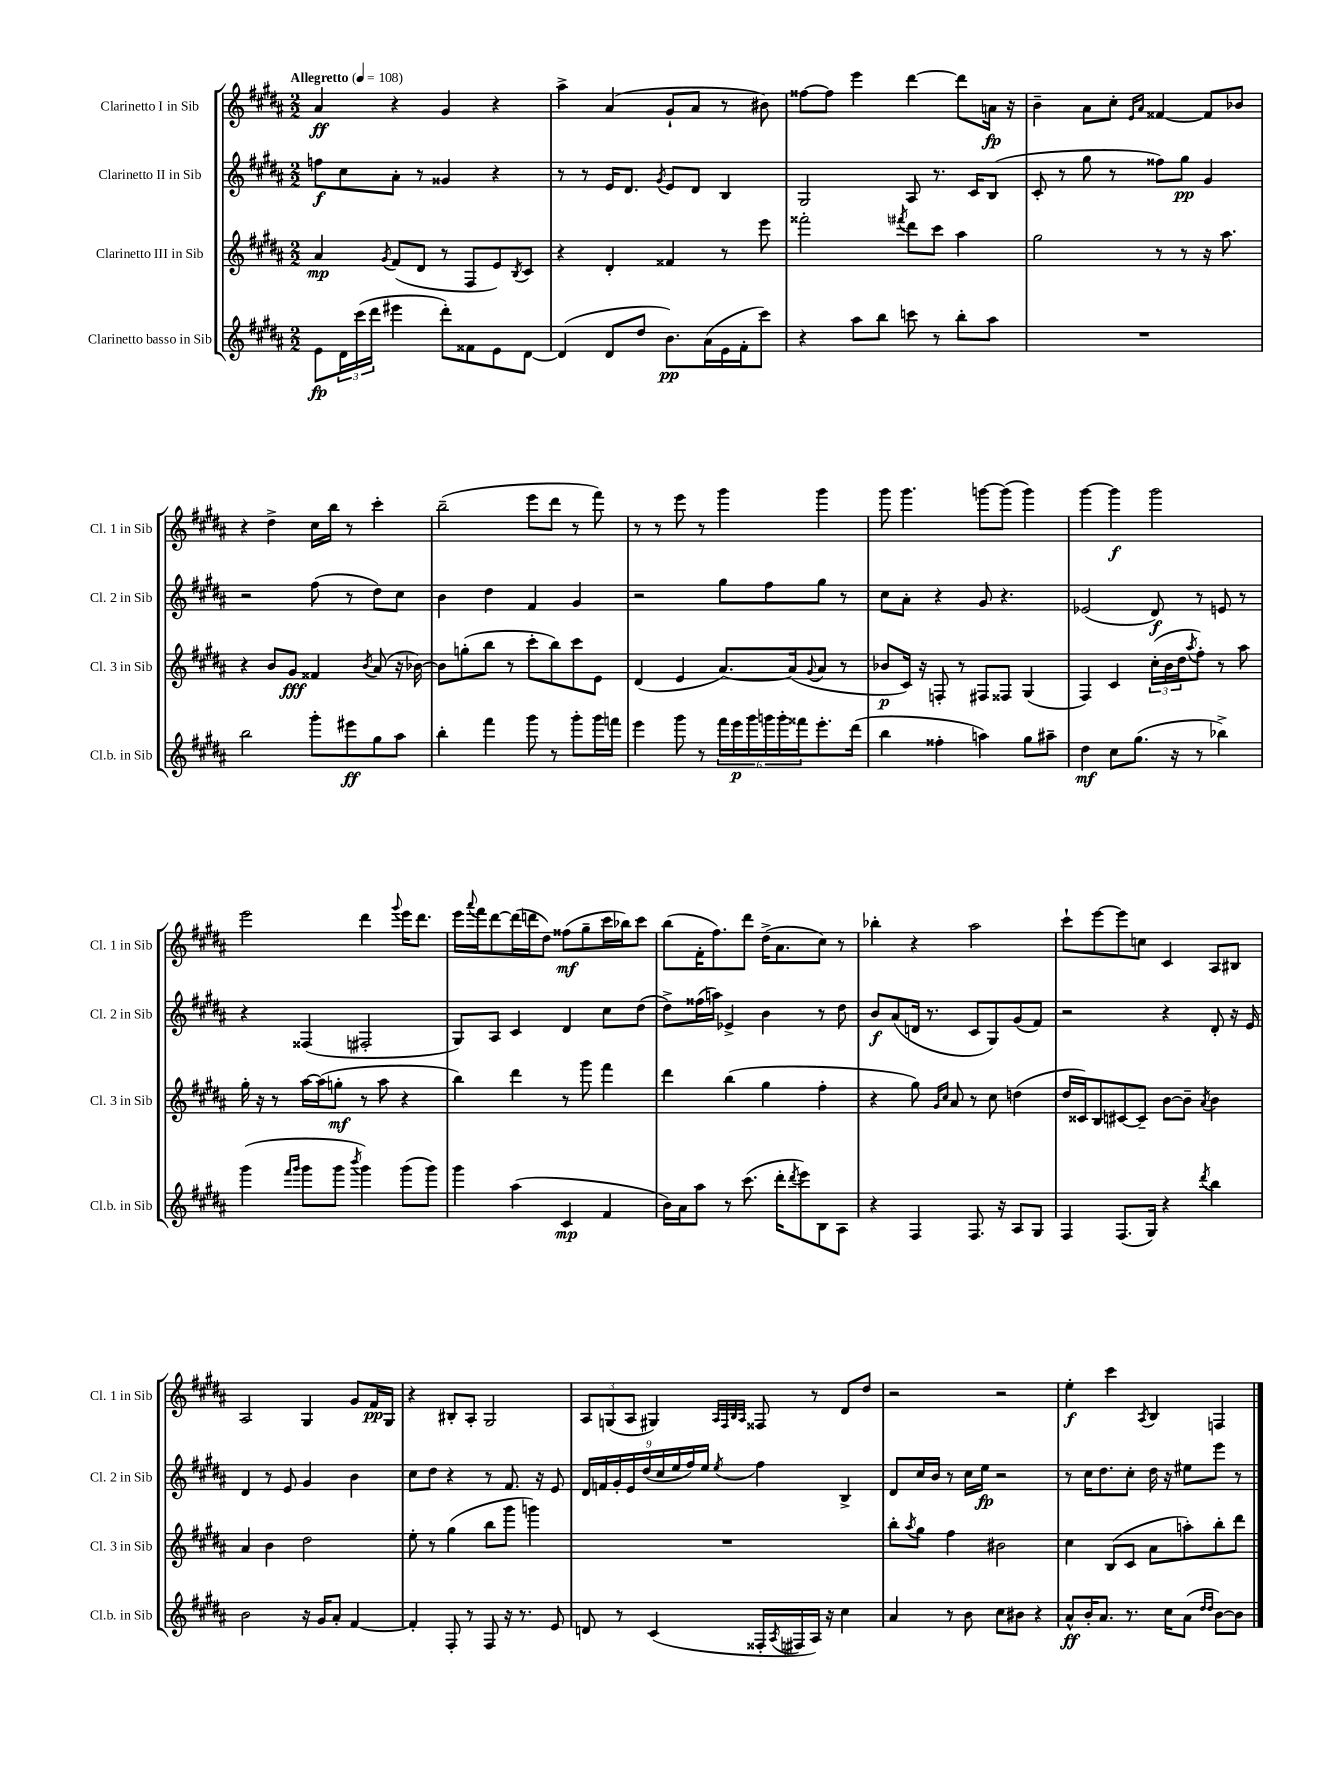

**kern	**kern	**kern	**kern
*staff4	*staff3	*staff2	*staff1
*clefG2	*clefG2	*clefG2	*clefG2
*k[f#c#g#d#a#]	*k[f#c#g#d#a#]	*k[f#c#g#d#a#]	*k[f#c#g#d#a#]
*M2/2	*M2/2	*M2/2	*M2/2
*MM108	*MM108	*MM108	*MM108
8e	4a#	8ff	4a#
24d#	.	8cc#	.
(24ccc#	.	.	.
24ddd#	.	.	.
.	8qg#	.	.
4eee#	(8f#	8a#'	4r
.	8d#	8r	.
8ddd#')	8r	4g##	4g#
8f##	8F#	.	.
8e	8e)	4r	4r
.	8qB	.	.
[8d#	8c#	.	.
=	=	=	=
(4d#]	4r	8r	4aa#^
.	.	8r	.
8d#	4d#'	16e	(4a#
.	.	8.d#	.
8dd#	.	.	.
.	.	8qg#	.
8.b)	4f##	8e	8g#`
.	.	8d#	8a#
(16a#	.	.	.
16e	8r	4B	8r
16f#'	.	.	.
8ccc#)	8eee	.	8b#)
=	=	=	=
4r	2fff##'	2G#	[8ff##
.	.	.	8ff##]
8aa#	.	.	4eee
8bb	.	.	.
.	8qfff#	.	.
8ccc	8ddd#	8A#	[4ddd#
8r	8ccc#	8.r	.
8bb'	4aa#	.	8ddd#]
.	.	16c#	.
8aa#	.	(8B	16a
.	.	.	16r
=	=	=	=
1r	2gg#	8c#'	4b~
.	.	8r	.
.	.	8gg#	8a#
.	.	8r	8cc#'
.	.	.	16qqe
.	.	.	16qqa#
.	8r	8ff##)	[4f##
.	8r	8gg#	.
.	16r	4g#	8f##]
.	8.aa#	.	.
.	.	.	8b-
=	=	=	=
2bb	4r	2r	4r
.	8b	.	4dd#^
.	8g#	.	.
8ggg#'	4f##	(8ff#	16cc#
.	.	.	16bb
8eee#	.	8r	8r
.	8qb	.	.
8gg#	(8a#	8dd#)	4ccc#'
8aa#	16r	8cc#	.
.	[16b-)	.	.
=	=	=	=
4bb'	8b-]	4b	(2bb~
.	(8gg'	.	.
4fff#	8bb	4dd#	.
.	8r	.	.
8ggg#	8ccc#'	4f#	8eee
8r	8bb)	.	8ddd#
8ggg#'	8ccc#	4g#	8r
16ggg#	8e	.	8fff#)
16fff	.	.	.
=	=	=	=
4eee	(4d#	2r	8r
.	.	.	8r
8ggg#	4e	.	8eee
8r	.	.	8r
24fff#	[8.a#)	8gg#	4ggg#
24eee	.	.	.
24ggg#	.	.	.
24ggg	.	8ff#	.
24ggg'	.	.	.
.	(16a#]	.	.
24fff##	.	.	.
.	8qqg#	.	.
8.eee'	8a#	8gg#	4ggg#
.	8r	8r	.
(16ddd#	.	.	.
=	=	=	=
4bb	8b-	8cc#	8ggg#
.	16c#)	8a#'	4.ggg#
.	16r	.	.
4ff##'	8F'	4r	.
.	8r	.	.
4aa)	8F#	8g#	[8ggg
.	8F##	4.r	(8ggg]
8gg#	(4G#	.	4ggg)
8aa#~	.	.	.
=	=	=	=
4dd#	4F#)	(2e-	[4ggg#
8cc#	4c#	.	4ggg#]
(8.gg#	.	.	.
.	(24cc#'	8d#)	2ggg#
.	24b	.	.
16r	.	.	.
.	24dd#	.	.
.	8qaa#	.	.
8r	8ff#')	8r	.
4bb-^)	8r	8e	.
.	8aa#	8r	.
=	=	=	=
(4ggg#	16gg#'	4r	2eee
.	16r	.	.
.	8r	.	.
16qqfff#	.	.	.
16qqggg#	.	.	.
8ggg#	[16aa#	(4F##	.
.	(16aa#]	.	.
8ggg#	8gg'	.	.
8qbbb	.	.	.
4ggg#)	8r	2F#'	4ddd#
.	8aa#	.	.
.	.	.	8qqggg#
(8ggg#	4r	.	16eee
.	.	.	8.ddd#
8ggg#)	.	.	.
=	=	=	=
4ggg#	4bb)	8G#)	16eee
.	.	.	8qqaaa#
.	.	.	16fff#
.	.	8A#	[8ddd#
(4aa#	4ddd#	4c#	(16ddd#]
.	.	.	16ddd
.	.	.	8dd#)
4c#	8r	4d#	(8ff##
.	8ggg#	.	8gg#~
4f#	4fff#	8cc#	16ccc#
.	.	.	16bb-)
.	.	(8dd#	8ccc#
=	=	=	=
16b)	4ddd#	8dd#^)	(8bb
16a#	.	.	.
8aa#	.	(16ff##	16f#'
.	.	16aa)	8.ff#)
8r	(4bb	4e-^	.
(8.ccc#	.	.	8ddd#
.	4gg#	4b	(16dd#^
16ddd#'	.	.	8.a#
8qddd#	.	.	.
8eee)	.	.	.
8B	4ff#'	8r	8cc#)
8A#	.	8dd#	8r
=	=	=	=
4r	4r	8b	4bb-'
.	.	(8a#	.
4F#	8gg#)	16d	4r
.	.	8.r	.
.	16qqg#	.	.
.	16qqcc#	.	.
.	8a#	.	.
8.F#	8r	8c#	2aa#
.	8cc#	8G#)	.
16r	.	.	.
8A#	(4dd	(8g#	.
8G#	.	8f#)	.
=	=	=	=
4F#	16dd#	2r	8ccc#`
.	16c##)	.	.
.	8B	.	[8eee
(8.F#	[8c#	.	8eee]
.	8c#~]	.	8cc
16G#)	.	.	.
4r	[8b	4r	4c#
.	8b~]	.	.
8qddd#	8qa#	.	.
4bb	4b	8d#'	8A#
.	.	16r	8B#
.	.	16e	.
=	=	=	=
2b	4a#	4d#	2A#
.	4b	8r	.
.	.	8e	.
16r	2dd#	4g#	4G#
16g#	.	.	.
8a#'	.	.	.
[4f#	.	4b	8g#
.	.	.	16f#
.	.	.	16G#
=	=	=	=
4f#']	8ee'	8cc#	4r
.	8r	8dd#	.
8F#'	(4gg#	4r	8B#'
8r	.	.	8A#'
8F#	8bb	8r	2G#
16r	8ggg#	8.f#	.
8.r	.	.	.
.	4ggg)	.	.
.	.	16r	.
8e	.	8e	.
=	=	=	=
8d	1r	18d#	12A#
.	.	18f	.
.	.	.	(12G
.	.	18g#'	.
8r	.	.	.
.	.	18e	12A#
.	.	(18dd#	.
(4c#	.	.	4G#)
.	.	18cc#	.
.	.	18ee	.
.	.	18ff#)	.
.	.	18ee	.
.	.	.	32qqA#
.	.	.	32qqF#
.	.	.	32qqB
.	.	8qee	32qqA#
16F##'	.	4ff#	8F##
8qA#	.	.	.
16F#	.	.	.
16A#)	.	.	8r
16r	.	.	.
4cc#	.	4B^	8d#
.	.	.	8dd#
=	=	=	=
4a#	8bb'	8d#	2r
.	8qaa#	.	.
.	8gg#	16cc#	.
.	.	16b	.
8r	4ff#	8r	.
8b	.	16cc#	.
.	.	16ee	.
8cc#	2b#	2r	2r
8b#	.	.	.
4r	.	.	.
=	=	=	=
8a#^^	4cc#	8r	4ee'
16b'	.	16cc#	.
8.a#	.	8.dd#	.
.	(8B	.	4ccc#
8.r	8c#	8cc#'	.
.	.	.	8qA#
.	8a#	16dd#	4B
16cc#	.	16r	.
(8a#	8aa')	8ee#	.
16qqdd#	.	.	.
16qqdd#	.	.	.
[8b)	8bb'	8eee	4F
8b]	8ddd#	8r	.
==	==	==	==
*-	*-	*-	*-
